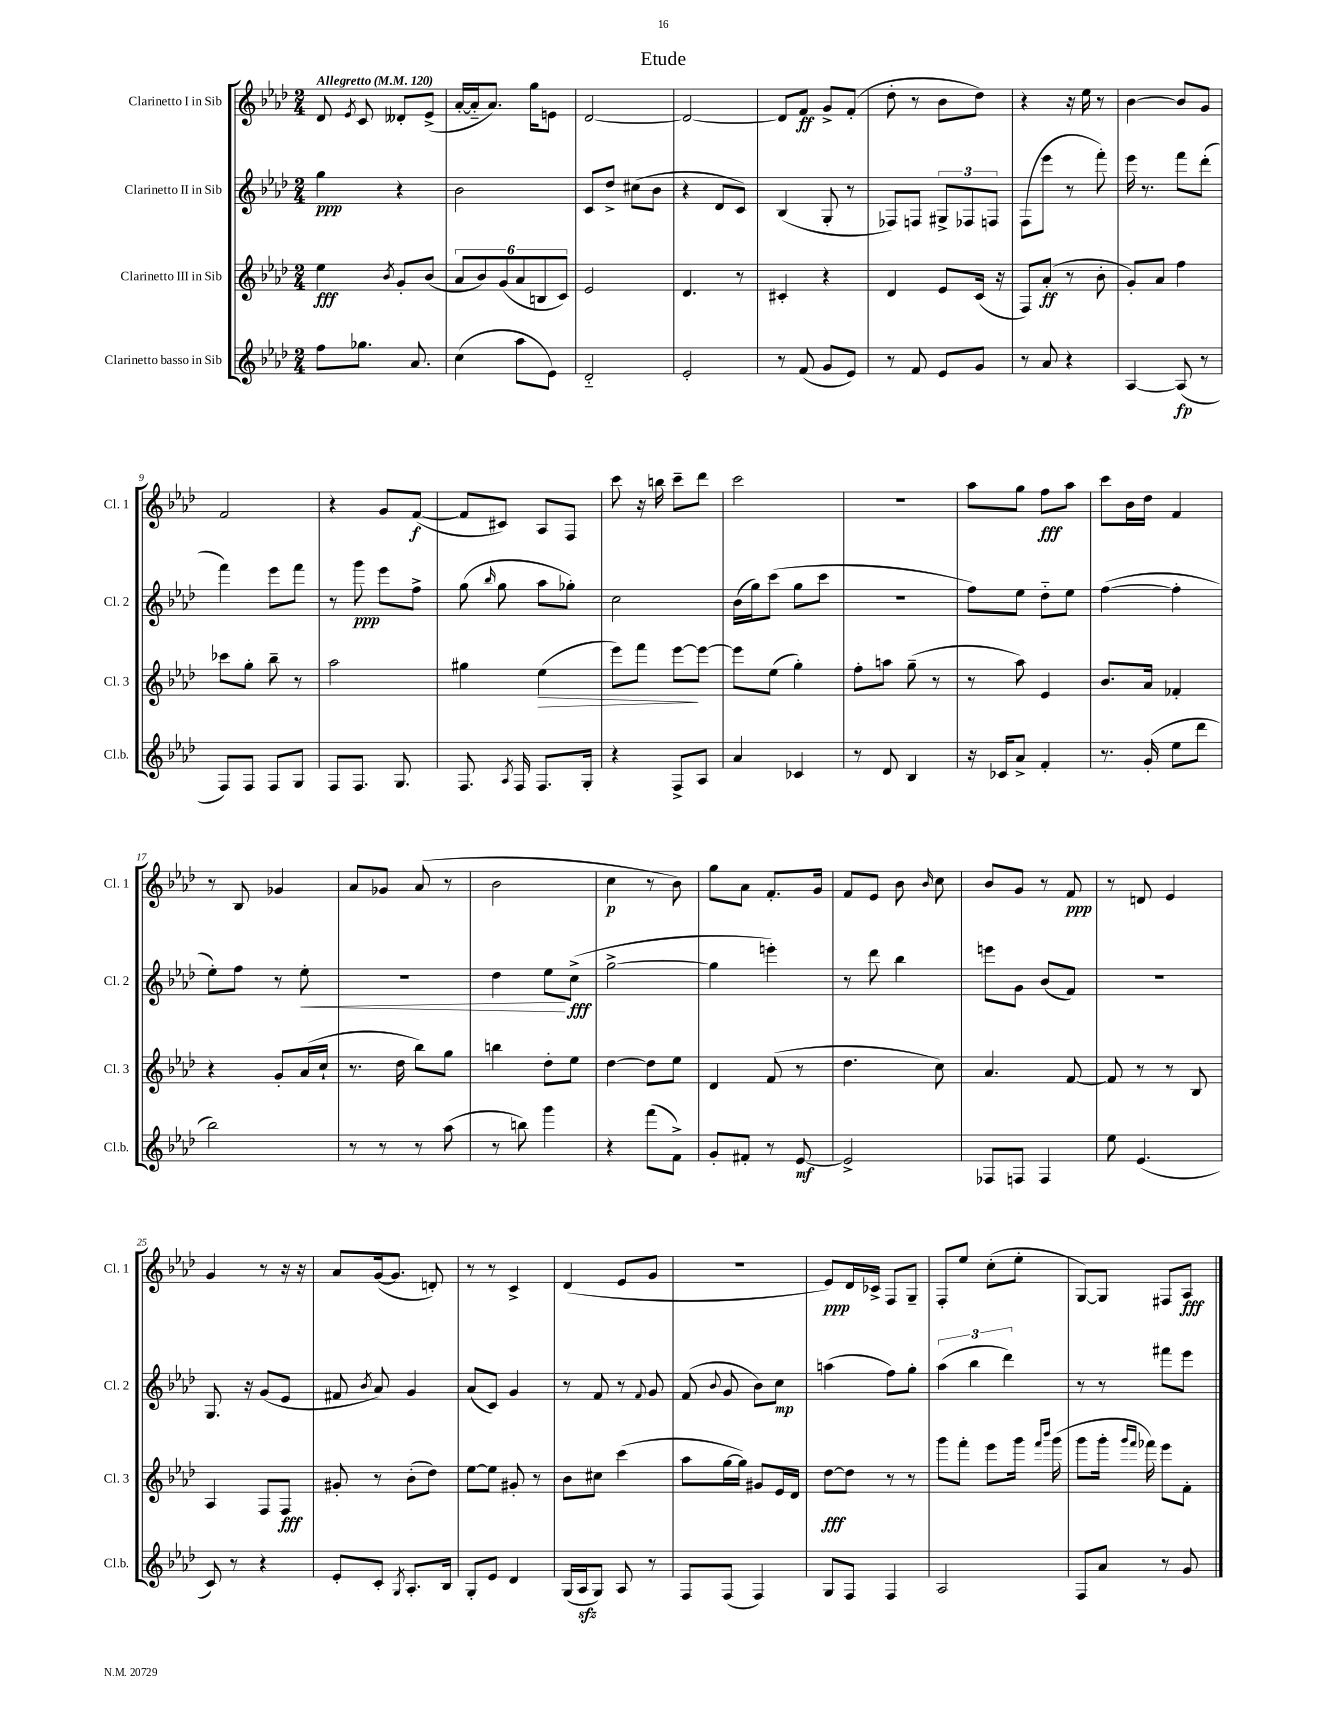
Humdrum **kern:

**kern	**dynam	**kern	**dynam	**kern	**dynam	**kern	**dynam
*part4	*part4	*part3	*part3	*part2	*part2	*part1	*part1
*staff4	*staff4	*staff3	*staff3	*staff2	*staff2	*staff1	*staff1
*I"Clarinetto basso in Sib	*	*I"Clarinetto III in Sib	*	*I"Clarinetto II in Sib	*	*I"Clarinetto I in Sib	*
*I'Cl.b.	*	*I'Cl. 3	*	*I'Cl. 2	*	*I'Cl. 1	*
*clefG2	*	*clefG2	*	*clefG2	*	*clefG2	*
*k[b-e-a-d-]	*	*k[b-e-a-d-]	*	*k[b-e-a-d-]	*	*k[b-e-a-d-]	*
*M2/4	*	*M2/4	*	*M2/4	*	*M2/4	*
*MM120	*	*MM120	*	*MM120	*	*MM120	*
=1	=1	=1	=1	=1	=1	=1	=1
!	!	!	!	!	!	!LO:TX:a:B:t=Allegretto	!
8ff\L	.	4ee-\	fff	4gg\	ppp	8d-/	.
.	.	.	.	.	.	8qe-/	.
8.gg-X\J	.	.	.	.	.	8c/	.
.	.	8qb-/	.	.	.	.	.
.	.	8g'/L	.	4r	.	8d--X'/L	.
8.a-/	.	.	.	.	.	.	.
.	.	(8b-/J	.	.	.	(8e-^/J	.
=2	=2	=2	=2	=2	=2	=2	=2
(4cc\	.	12a-/L	.	2b-\	.	[16a-'/LL	.
.	.	.	.	.	.	16a-/J]	.
.	.	12b-/)	.	.	.	.	.
.	.	.	.	.	.	8.a-/J)	.
.	.	(12g/	.	.	.	.	.
8aa-\L	.	12a-/	.	.	.	.	.
.	.	.	.	.	.	16gg\KL	.
.	.	12Bn/	.	.	.	.	.
8e-\J)	.	.	.	.	.	8en\J	.
.	.	12c/J)	.	.	.	.	.
=3	=3	=3	=3	=3	=3	=3	=3
2d-/	.	2e-/	.	8c/L	.	[2d-/	.
.	.	.	.	8dd-^/J	.	.	.
.	.	.	.	(8cc#X\L	.	.	.
.	.	.	.	8b-\J	.	.	.
=4	=4	=4	=4	=4	=4	=4	=4
2e-'/	.	4.d-/	.	4r	.	2d-/_	.
.	.	.	.	8d-/L	.	.	.
.	.	8r	.	8c/J)	.	.	.
=5	=5	=5	=5	=5	=5	=5	=5
8r	.	4c#X'/	.	(4B-/	.	8d-/L]	.
(8f/	.	.	.	.	.	8f/J	ff
8g/L	.	4r	.	8G'/	.	8g^/L	.
8e-/J)	.	.	.	8r	.	(8f'/J	.
=6	=6	=6	=6	=6	=6	=6	=6
8r	.	4d-/	.	8F-X/L)	.	8dd-'\	.
8f/	.	.	.	8Fn/J	.	8r	.
8e-/L	.	8e-/L	.	12G#X^/L	.	8b-\L	.
.	.	.	.	12F-X/	.	.	.
8g/J	.	(16c/Jk	.	.	.	8dd-\J)	.
.	.	.	.	12Fn/J	.	.	.
.	.	16r	.	.	.	.	.
=7	=7	=7	=7	=7	=7	=7	=7
8r	.	8F/L)	.	(8F\L	.	4r	.
8a-/	.	(8a-'/J	ff	8eee-\J	.	.	.
4r	.	8r	.	8r	.	16r	.
.	.	.	.	.	.	16ee-\	.
.	.	8b-'\	.	8fff'\)	.	8r	.
=8	=8	=8	=8	=8	=8	=8	=8
[4A-/	.	8g'/L)	.	16eee-\	.	[4b-\	.
.	.	.	.	8.r	.	.	.
.	.	8a-/J	.	.	.	.	.
(8A-/]	fp	4ff\	.	8fff\L	.	8b-/L]	.
8r	.	.	.	(8ddd-'\J	.	8g/J	.
!!LO:LB:g=z
=9	=9	=9	=9	=9	=9	=9	=9
8F/L)	.	8ccc-X\L	.	4fff\)	.	2f/	.
8F/J	.	8gg'\J	.	.	.	.	.
8F/L	.	8bb-~\	.	8eee-\L	.	.	.
8G/J	.	8r	.	8fff\J	.	.	.
=10	=10	=10	=10	=10	=10	=10	=10
8F/L	.	2aa-\	.	8r	.	4r	.
8.F/J	.	.	.	8ggg\	ppp	.	.
.	.	.	.	8eee-\L	.	8g/L	.
8.G/	.	.	.	.	.	.	.
.	.	.	.	8ff^\J	.	([8f/J	f
=11	=11	=11	=11	=11	=11	=11	=11
8.F/	.	4gg#X\	.	(8gg\	.	8f/L]	.
.	.	.	.	16qqbb-/	.	.	.
.	.	.	.	8gg\	.	8c#X/J)	.
8qA-/	.	.	.	.	.	.	.
16F/	.	.	.	.	.	.	.
!	!	!	!LO:HP:b	!	!	!	!
8.F/L	.	(4ee-\	>	8aa-\L	.	8A-/L	.
.	.	.	.	8gg-X'\J)	.	8F/J	.
16G'/Jk	.	.	.	.	.	.	.
=12	=12	=12	=12	=12	=12	=12	=12
4r	.	8eee-\L)	.	2cc\	.	8ccc\	.
.	.	8fff\J	.	.	.	16r	.
.	.	.	.	.	.	16bbn\	.
8F^/L	.	[8eee-\L	.	.	.	8ccc~\L	.
8A-/J	.	8eee-\J_	]	.	.	8ddd-\J	.
=13	=13	=13	=13	=13	=13	=13	=13
4a-/	.	8eee-\L]	.	(16b-\LL	.	2ccc\	.
.	.	.	.	16gg\J)	.	.	.
.	.	(8ee-\J	.	(8ccc\J	.	.	.
4c-X/	.	4gg'\)	.	8gg\L	.	.	.
.	.	.	.	8ccc\J	.	.	.
=14	=14	=14	=14	=14	=14	=14	=14
8r	.	8ff'\L	.	2r	.	2r	.
8d-/	.	8aan\J	.	.	.	.	.
4B-/	.	(8gg~\	.	.	.	.	.
.	.	8r	.	.	.	.	.
=15	=15	=15	=15	=15	=15	=15	=15
16r	.	8r	.	8ff\L)	.	8aa-\L	.
16c-X/KL	.	.	.	.	.	.	.
8a-^/J	.	8aa-\)	.	8ee-\J	.	8gg\J	.
4f'/	.	4e-/	.	8dd-\L	.	8ff\L	fff
.	.	.	.	8ee-\J	.	8aa-\J	.
=16	=16	=16	=16	=16	=16	=16	=16
8.r	.	8.b-/L	.	([4ff\	.	8ccc\L	.
.	.	.	.	.	.	16b-\L	.
(16g'/	.	16a-/Jk	.	.	.	16dd-\JJ	.
8ee-\L	.	4f-X'/	.	4ff'\]	.	4f/	.
8ddd-\J	.	.	.	.	.	.	.
!!LO:LB:g=z
=17	=17	=17	=17	=17	=17	=17	=17
2bb-\)	.	4r	.	8ee-'\L)	.	8r	.
.	.	.	.	8ff\J	.	8B-/	.
.	.	8g'/L	.	8r	.	4g-X/	.
!	!	!	!	!	!LO:HP:b	!	!
.	.	(16a-/L	.	8ee-'\	<	.	.
.	.	16cc`/JJ	.	.	.	.	.
=18	=18	=18	=18	=18	=18	=18	=18
8r	.	8.r	.	2r	.	8a-/L	.
8r	.	.	.	.	.	8g-X/J	.
.	.	16dd-\	.	.	.	.	.
8r	.	8bb-\L)	.	.	.	(8a-/	.
(8aa-\	.	8gg\J	.	.	.	8r	.
=19	=19	=19	=19	=19	=19	=19	=19
8r	.	4bbn\	.	4dd-\	.	2b-\	.
8bbn\)	.	.	.	.	.	.	.
4ggg\	.	8dd-'\L	.	8ee-\L	.	.	.
.	.	8ee-\J	.	(8cc^\J	[ fff	.	.
=20	=20	=20	=20	=20	=20	=20	=20
4r	.	[4dd-\	.	[2gg^\	.	4cc\	p
(8fff\L	.	8dd-\L]	.	.	.	8r	.
8f^\J)	.	8ee-\J	.	.	.	8b-\)	.
=21	=21	=21	=21	=21	=21	=21	=21
8g'/L	.	4d-/	.	4gg\]	.	8gg\L	.
8f#X'/J	.	.	.	.	.	8a-\J	.
8r	.	(8f/	.	4eeen'\)	.	8.f'/L	.
[8e-/	mf	8r	.	.	.	.	.
.	.	.	.	.	.	16g/Jk	.
=22	=22	=22	=22	=22	=22	=22	=22
2e-^/]	.	4.dd-\	.	8r	.	8f/L	.
.	.	.	.	8ddd-\	.	8e-/J	.
.	.	.	.	4bb-\	.	8b-\	.
.	.	.	.	.	.	16qqb-/	.
.	.	8cc\)	.	.	.	8cc\	.
=23	=23	=23	=23	=23	=23	=23	=23
8F-X/L	.	4.a-/	.	8eeen\L	.	8b-/L	.
8Fn/J	.	.	.	8g\J	.	8g/J	.
4F/	.	.	.	(8b-/L	.	8r	.
.	.	[8f/	.	8f/J)	.	8f/	ppp
=24	=24	=24	=24	=24	=24	=24	=24
8ee-\	.	8f/]	.	2r	.	8r	.
(4.e-/	.	8r	.	.	.	8dn/	.
.	.	8r	.	.	.	4e-/	.
.	.	8B-/	.	.	.	.	.
!!LO:LB:g=z
=25	=25	=25	=25	=25	=25	=25	=25
8c/)	.	4A-/	.	8.G/	.	4g/	.
8r	.	.	.	.	.	.	.
.	.	.	.	16r	.	.	.
4r	.	8F/L	.	(8g/L	.	8r	.
.	.	8F/J	fff	8e-/J	.	16r	.
.	.	.	.	.	.	16r	.
=26	=26	=26	=26	=26	=26	=26	=26
8e-'/L	.	8g#X'/	.	8f#X/	.	8a-/L	.
.	.	.	.	8qb-/	.	.	.
8c'/J	.	8r	.	8a-/)	.	([16g/k	.
.	.	.	.	.	.	8.g/J]	.
8qG/	.	.	.	.	.	.	.
8.A-'/L	.	(8b-'\L	.	4g/	.	.	.
.	.	8dd-\J)	.	.	.	8dn'/)	.
16B-/Jk	.	.	.	.	.	.	.
=27	=27	=27	=27	=27	=27	=27	=27
8G'/L	.	[8ee-\L	.	(8a-/L	.	8r	.
8e-/J	.	8ee-\J]	.	8c/J)	.	8r	.
4d-/	.	8g#X'/	.	4g/	.	4c^/	.
.	.	8r	.	.	.	.	.
=28	=28	=28	=28	=28	=28	=28	=28
(16G/LL	.	8b-\L	.	8r	.	(4d-/	.
16A-zz/J	.	.	.	.	.	.	.
8G/J)	.	8cc#X\J	.	8f/	.	.	.
8A-/	.	(4ccc\	.	8r	.	8e-/L	.
.	.	.	.	8qqf/	.	.	.
8r	.	.	.	8g/	.	8g/J	.
=29	=29	=29	=29	=29	=29	=29	=29
8F/L	.	8aa-\L	.	(8f/	.	2r	.
.	.	.	.	8qqb-/	.	.	.
(8F/J	.	[16gg\L	.	8g/	.	.	.
.	.	16gg\JJ])	.	.	.	.	.
4F/)	.	8g#X/L	.	8b-\L)	.	.	.
.	.	16e-/L	.	8cc\J	mp	.	.
.	.	16d-/JJ	.	.	.	.	.
=30	=30	=30	=30	=30	=30	=30	=30
8G/L	.	[8dd-\L	fff	(4aan\	.	8e-/L)	ppp
8F/J	.	8dd-\J]	.	.	.	16d-/L	.
.	.	.	.	.	.	16c-X^/JJ	.
4F/	.	8r	.	8ff\L)	.	8F/L	.
.	.	8r	.	8gg'\J	.	8G~/J	.
=31	=31	=31	=31	=31	=31	=31	=31
2A-/	.	8ggg\L	.	(6aa-\	.	8F'/L	.
.	.	8fff'\J	.	.	.	8ee-/J	.
.	.	.	.	6bb-\	.	.	.
.	.	8eee-\L	.	.	.	(8cc'\L	.
.	.	.	.	6ddd-\)	.	.	.
.	.	16ggg\Jk	.	.	.	8ee-'\J	.
.	.	16qqfff/LL	.	.	.	.	.
.	.	16qqbbb-/JJ	.	.	.	.	.
.	.	(16ggg\	.	.	.	.	.
=32	=32	=32	=32	=32	=32	=32	=32
8F/L	.	8ggg\L	.	8r	.	[8G/L)	.
8a-/J	.	16ggg'\Jk	.	8r	.	8G/J]	.
.	.	16qqggg/LL	.	.	.	.	.
.	.	16qqfff/JJ	.	.	.	.	.
.	.	16fff-X\)	.	.	.	.	.
8r	.	8eee-\L	.	8fff#X\L	.	8F#X/L	.
8g/	.	8f'\J	.	8eee-\J	.	8A-/J	fff
==	==	==	==	==	==	==	==
*-	*-	*-	*-	*-	*-	*-	*-
